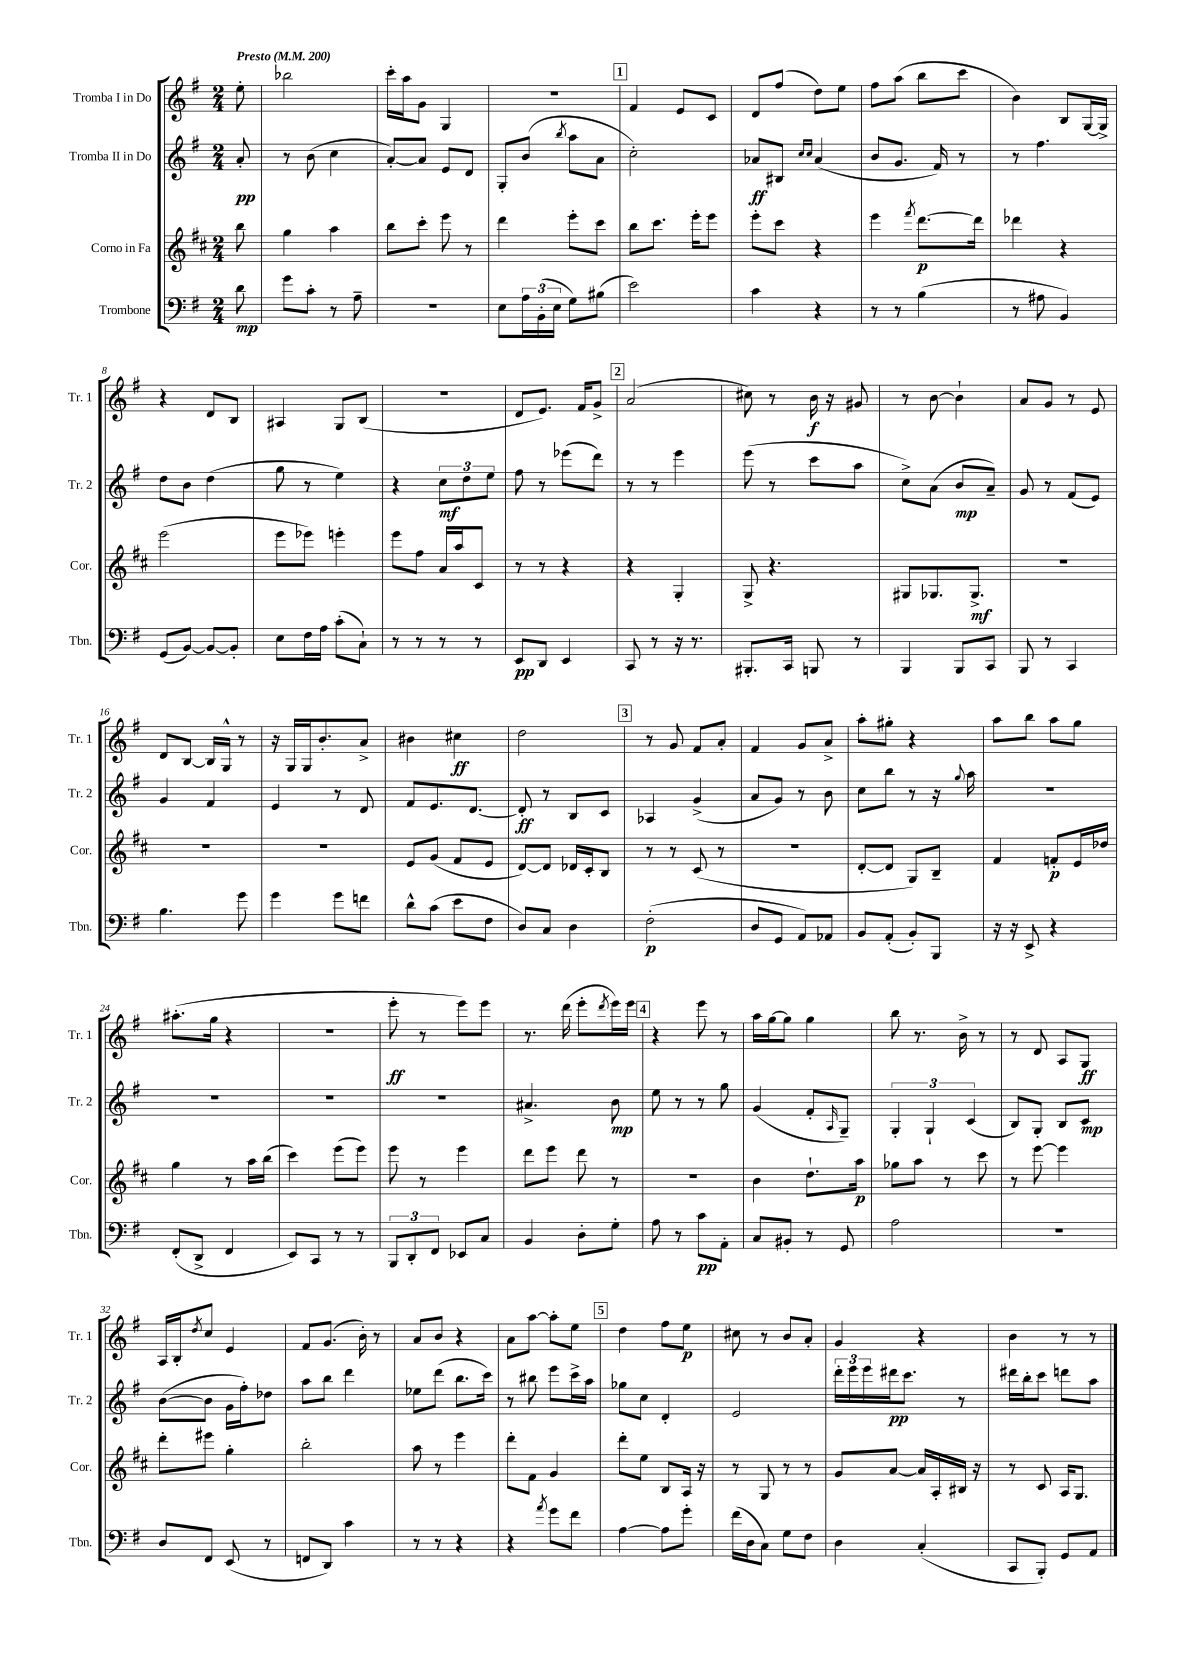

**kern	**kern	**kern	**kern
*staff4	*staff3	*staff2	*staff1
*clefF4	*clefG2	*clefG2	*clefG2
*k[f#]	*k[f#c#]	*k[f#]	*k[f#]
*M2/4	*M2/4	*M2/4	*M2/4
*MM200	*MM200	*MM200	*MM200
8d	8bb	8a'	8ee'
=	=	=	=
8g	4gg	8r	2bb-
8c'	.	(8b	.
8r	4aa	4cc	.
8A~	.	.	.
=	=	=	=
2r	8bb	[8a')	16ccc'
.	.	.	16aa
.	8ccc#'	8a]	8g
.	8eee	8e	4G
.	8r	8d	.
=	=	=	=
8E	4ddd	8G'	2r
24A	.	(8b	.
(24BB'	.	.	.
24E	.	.	.
.	.	8qbb	.
8G)	8eee'	8aa	.
(8B#	8ccc#	8a	.
=	=	=	=
2e)	8bb	2cc')	4f#
.	8.ccc#	.	.
.	.	.	8e
.	16eee'	.	.
.	8eee	.	8c
=	=	=	=
4c	8eee'	8a-	8d
.	8ccc#	8B#	(8ff#
.	.	16qqcc	.
.	.	16qqcc	.
4r	4r	(4a-	8dd)
.	.	.	8ee
=	=	=	=
8r	4eee	8b	8ff#
8r	.	8.g	(8aa
.	8qfff#	.	.
(4B	[8.ddd	.	8bb
.	.	16f#)	.
.	.	8r	8ccc
.	16ddd]	.	.
=	=	=	=
8r	4ddd-	8r	4b)
8A#	.	4.ff#	.
4BB)	4r	.	8B
.	.	.	[16G
.	.	.	16G^]
=	=	=	=
(8GG	(2eee	8dd	4r
[8BB)	.	8b	.
8BB_	.	(4dd	8d
8BB']	.	.	8B
=	=	=	=
8E	8eee	8gg	4A#
16F#	8eee-)	8r	.
16A	.	.	.
(8c'	4eee'	4ee)	8G
8C`)	.	.	(8B
=	=	=	=
8r	8eee	4r	2r
8r	8ff#	.	.
8r	16a	12cc	.
.	16aa	.	.
.	.	12dd	.
8r	8c#	.	.
.	.	12ee	.
=	=	=	=
8EE	8r	8ff#	8d
8DD	8r	8r	8.e)
4EE	4r	(8eee-	.
.	.	.	16f#
.	.	8ddd)	8g^
=	=	=	=
8CC	4r	8r	(2a
8r	.	8r	.
16r	4G'	4eee	.
8.r	.	.	.
=	=	=	=
8.BBB#'	8G^	(8eee	8cc#)
.	4.r	8r	8r
16CC	.	.	.
8BBB	.	8ccc	16b
.	.	.	16r
8r	.	8aa	8g#
=	=	=	=
4BBB	8G#	8cc^)	8r
.	8.G-	(8a	[8b
8BBB	.	8b	4b`]
.	8.G-^	.	.
8CC	.	8a~)	.
=	=	=	=
8BBB	2r	8g	8a
8r	.	8r	8g
4CC	.	(8f#	8r
.	.	8e)	8e
=	=	=	=
4.B	2r	4g	8d
.	.	.	[8B
.	.	4f#	16B]
.	.	.	16G^^
8g	.	.	8r
=	=	=	=
4g	2r	4e	16r
.	.	.	16G
.	.	.	16G
.	.	.	8.b'
8g	.	8r	.
8f	.	8d	8a^
=	=	=	=
8d^^	8e	8f#	4b#
(8c	(8g	8.e	.
8e	8f#	.	4cc#
.	.	[8.d	.
8F#	8e	.	.
=	=	=	=
8D)	[8d)	8d']	2dd
8C	8d]	8r	.
4D	16d-	8B	.
.	16c#'	.	.
.	8B	8c	.
=	=	=	=
(2F#'	8r	4A-	8r
.	8r	.	8g
.	(8c#	(4g^	8f#
.	8r	.	8a'
=	=	=	=
8D	2r	8a	4f#
8GG	.	8g)	.
8AA)	.	8r	8g
8AA-	.	8b	8a^
=	=	=	=
8BB	[8d'	8cc	8aa'
(8AA'	8d]	8bb	8gg#'
8BB')	8G)	8r	4r
8BBB	8B~	16r	.
.	.	8qqgg	.
.	.	16aa	.
=	=	=	=
16r	4f#	2r	8aa
16r	.	.	.
8EE^	.	.	8bb
4r	8f'	.	8aa
.	16e	.	8gg
.	16dd-	.	.
=	=	=	=
(8FF#'	4gg	2r	(8.aa#'
8DD^	.	.	.
.	.	.	16gg
4FF#	8r	.	4r
.	16aa	.	.
.	(16bb	.	.
=	=	=	=
8EE)	4ccc#)	2r	2r
8CC	.	.	.
8r	(8eee	.	.
8r	8eee)	.	.
=	=	=	=
12BBB	8eee	2r	8eee'
12DD'	.	.	.
.	8r	.	8r
12FF#	.	.	.
8EE-	4eee	.	8eee)
8C	.	.	8eee
=	=	=	=
4BB	8ddd	4.a#^	8.r
.	8eee	.	.
.	.	.	(16ddd
8D'	8ddd	.	8eee'
.	.	.	8qddd
8G'	8r	8b	16eee)
.	.	.	16eee
=	=	=	=
8A	2r	8ee	4r
8r	.	8r	.
8c	.	8r	8eee
8AA'	.	8gg	8r
=	=	=	=
8C	4b	(4g	16aa
.	.	.	[16gg
8BB#'	.	.	8gg]
8r	8.dd`	8f#'	4gg
.	.	16qqA	.
8GG	.	8G~)	.
.	16aa	.	.
=	=	=	=
2A	8gg-	6G'	8bb
.	8aa	.	8.r
.	.	6G`	.
.	8r	.	.
.	.	.	16b^
.	.	(6c	.
.	8ccc#	.	8r
=	=	=	=
2r	8r	8B)	8r
.	[8eee	8G'	8d
.	4eee]	8B	8A
.	.	8c	8G
=	=	=	=
8D	8ddd'	([8b	16A
.	.	.	16B'
.	.	.	8qdd
8FF#	8eee#	8b]	8cc
(8EE	4gg'	16g	4e
.	.	16ff#')	.
8r	.	8dd-	.
=	=	=	=
8FF	2bb'	8aa	8f#
8DD)	.	8bb	(8.g
4c	.	4ddd	.
.	.	.	16b')
.	.	.	8r
=	=	=	=
8r	8aa	8ee-	8a
8r	8r	(8ddd	8b
4r	4eee	8.bb	4r
.	.	16ccc)	.
=	=	=	=
4r	8ddd'	8r	8a
.	8f#	8bb#	[8aa
8qa	.	.	.
8g	4g	8eee	8aa']
8f#	.	16ccc^	8ee
.	.	16aa	.
=	=	=	=
[4A	8ddd'	8gg-	4dd
.	8ee	8cc	.
8A]	8B	4d'	8ff#
8g'	16A	.	8ee
.	16r	.	.
=	=	=	=
(16f#	8r	2e	8cc#
16D	.	.	.
8C)	8G	.	8r
8G	8r	.	8b
8F#	8r	.	8a'
=	=	=	=
4D	8g	24ddd'	4g
.	.	24eee	.
.	.	24eee	.
.	[8a	16ddd#	.
.	.	8.ccc	.
(4C'	16a]	.	4r
.	16A'	.	.
.	16B#	8r	.
.	16r	.	.
=	=	=	=
8CC	8r	16ddd#	4b
.	.	16bb'	.
8BBB')	8c#	8ccc	.
8GG	16A	8ddd	8r
.	8.G	.	.
8AA	.	8aa	8r
==	==	==	==
*-	*-	*-	*-
